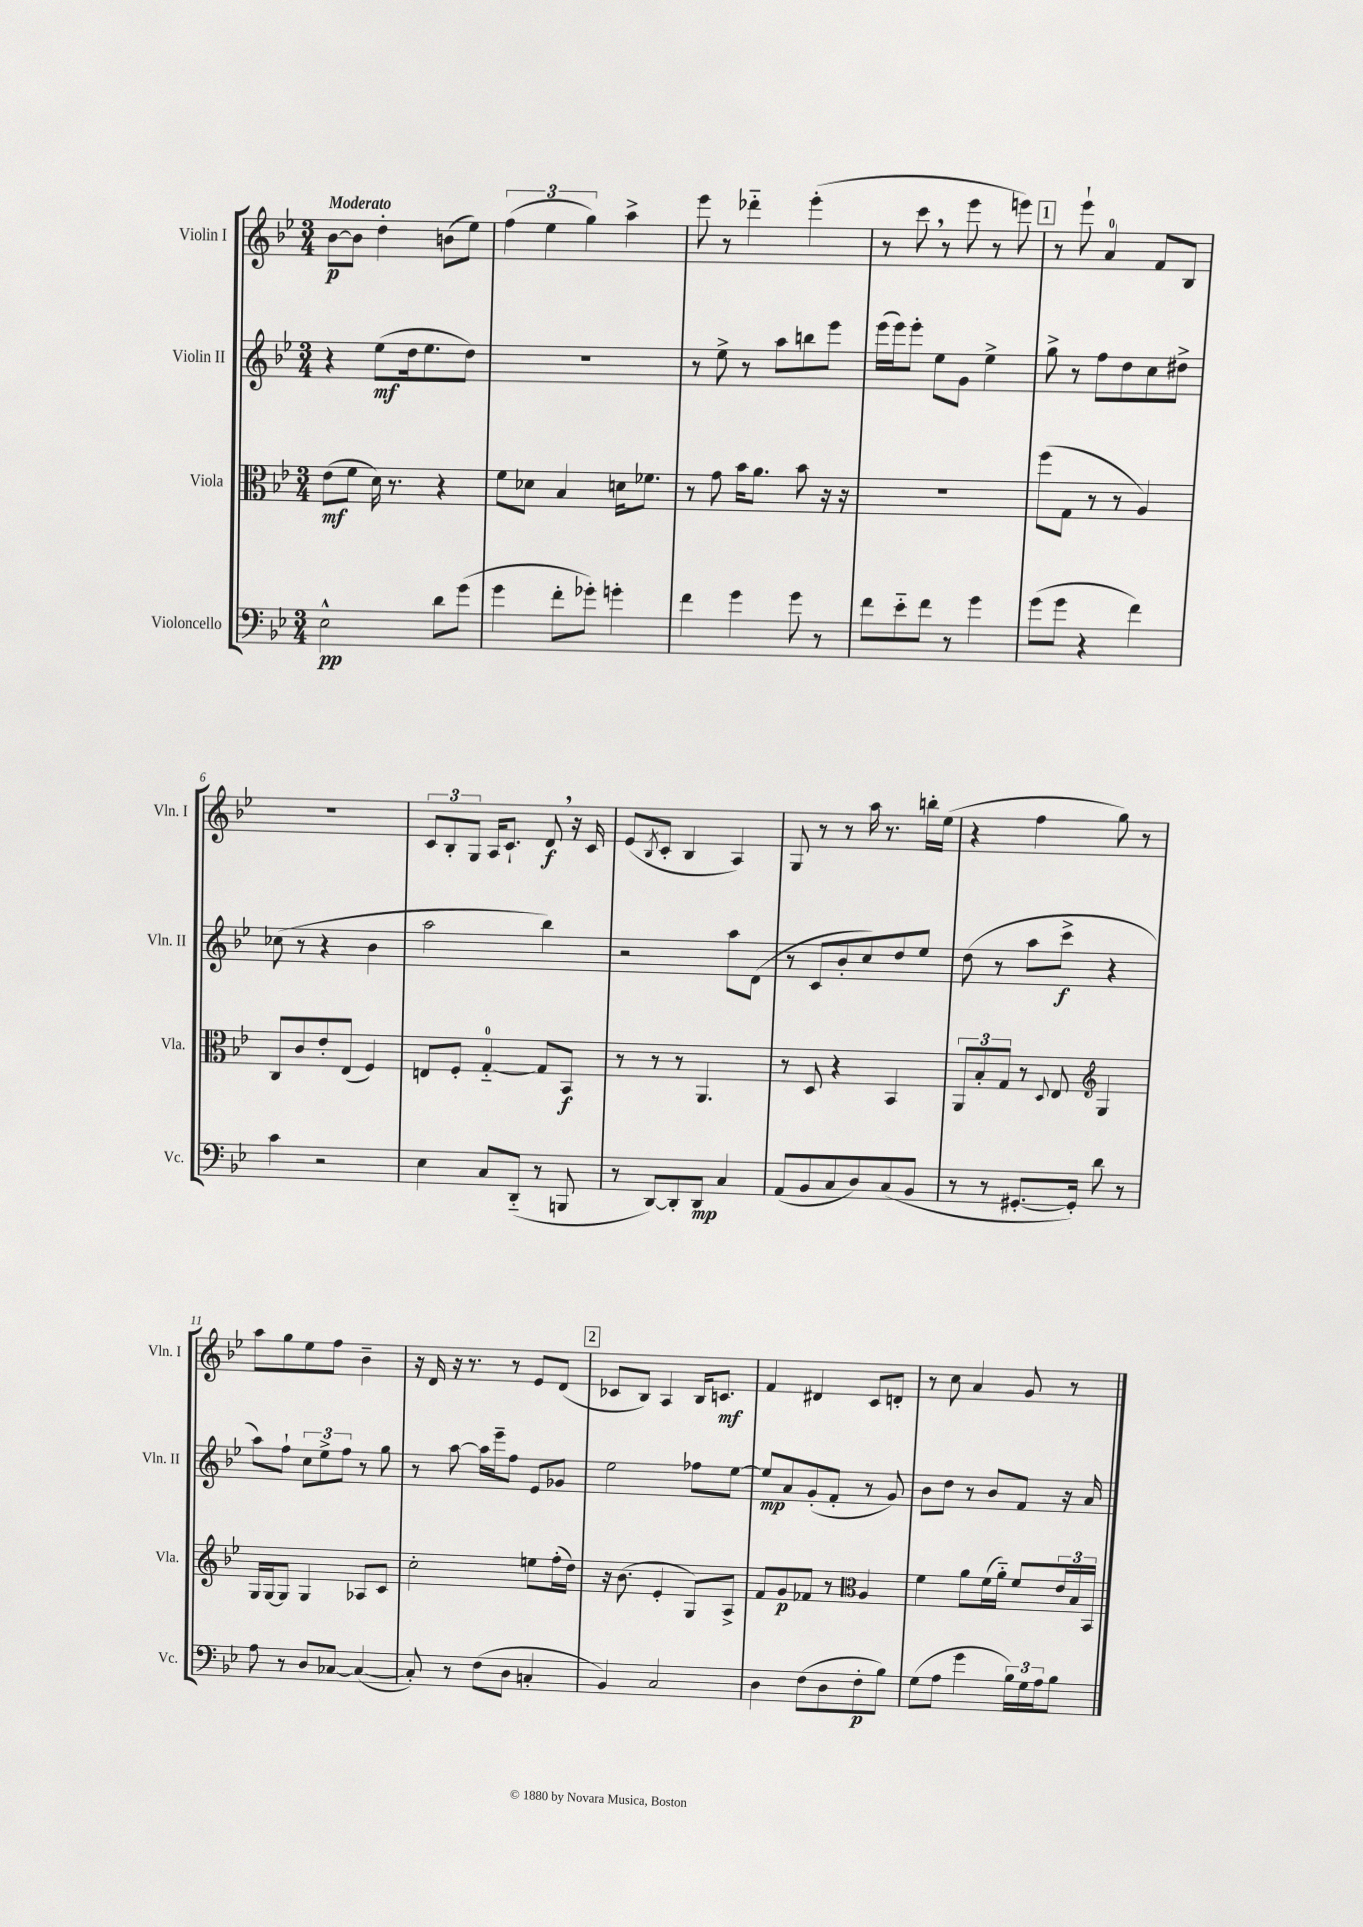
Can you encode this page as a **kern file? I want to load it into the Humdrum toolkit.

**kern	**kern	**kern	**kern
*staff4	*staff3	*staff2	*staff1
*clefF4	*clefC3	*clefG2	*clefG2
*k[b-e-]	*k[b-e-]	*k[b-e-]	*k[b-e-]
*M3/4	*M3/4	*M3/4	*M3/4
2E-^^	(8e-	4r	[8b-
.	8f	.	8b-]
.	16d)	(8ee-	4dd'
.	8.r	.	.
.	.	16dd	.
.	.	8.ee-	.
8d	4r	.	(8b
(8g	.	8dd)	8ee-)
=	=	=	=
4g	8f	2.r	(6ff
.	8d-	.	.
.	.	.	6ee-
8f'	4B-	.	.
.	.	.	6gg)
8g-')	.	.	.
4g'	16d	.	4aa^
.	8.f-	.	.
=	=	=	=
4f	8r	8r	8eee-
.	8g	8ee-^	8r
4g	16b-	8r	4ddd-'~
.	8.a	.	.
.	.	8aa	.
8g	8b-	8bb	(4eee-'
8r	16r	8eee-	.
.	16r	.	.
=	=	=	=
8f	2.r	(16eee-	8r
.	.	16eee-)	.
8e-'~	.	8eee-'	8ccc
8f	.	8ee-	8r
8r	.	8g	8eee-
4g	.	4ee-^	8r
.	.	.	8eee)
=	=	=	=
(8g	(8ff	8gg^	8r
8g	8G	8r	8eee-`
4r	8r	8ff	4a
.	8r	8dd	.
4f)	4A)	8cc	8f
.	.	8dd#^	8B-
=	=	=	=
4c	8C	(8cc-	2.r
.	8c	8r	.
2r	8e-'	4r	.
.	(8E-	.	.
.	4F)	4b-	.
=	=	=	=
4E-	8E	2aa	12c
.	.	.	12B-'
.	8F'	.	.
.	.	.	12G
8C	[4G'~	.	16A
.	.	.	8.c`
(8DD'~	.	.	.
8r	8G]	4bb-)	8d
8BBB	8BB-	.	16r
.	.	.	16c
=	=	=	=
8r	8r	2r	(8e-
.	.	.	8qB-
[8DD)	8r	.	8c'
8DD']	8r	.	4B-
8DD	4.AA	.	.
4C	.	8aa	4A)
.	.	(8d	.
=	=	=	=
(8AA	8r	8r	8G
8BB-	8D	8c	8r
8C	4r	8b-'	8r
8D)	.	8cc)	16aa
.	.	.	8.r
(8C	4BB-	8dd	.
8BB-	.	8ee-	16bb'
.	.	.	(16ee-
=	=	=	=
8r	12AA	(8dd	4r
.	12B-'	.	.
8r	.	8r	.
.	12G	.	.
[8.GG#'	8r	8aa	4ff
.	8qqD	.	.
.	8E-	8ccc^	.
16GG#'])	.	.	.
*	*clefG2	*	*
8d	4G	4r	8gg)
8r	.	.	8r
=	=	=	=
8A	16G	8aa)	8aa
.	[16G	.	.
8r	8G]	8ff`	8gg
8D	4G	12cc	8ee-
.	.	12ee-^	.
[8C-	.	.	8ff
.	.	12ff	.
(4C-_	8A-	8r	4b-~
.	8c	8gg	.
=	=	=	=
8C-'])	2cc'	8r	16r
.	.	.	16d
8r	.	[8aa	16r
.	.	.	8.r
(8F	.	16aa]	.
.	.	16eee-~	.
8D	.	8ff	8r
4C'	8ee	8e-	8e-
.	(16ff'	8g-	(8d
.	16dd)	.	.
=	=	=	=
4BB-)	16r	2ee-	8c-
.	(8.b-	.	.
.	.	.	8B-)
2C	4e-'	.	4A
.	8G)	8ff-	16B-
.	.	.	8.c
.	8A^	[8ee-	.
=	=	=	=
4D	8f	8ee-]	4f
.	8g	8a	.
(8F	8f-	(8g'	4d#
8D	8r	8f'	.
*	*clefC3	*	*
8F'	4A	8r	8c
8B-)	.	8g)	8d'
=	=	=	=
(8G	4f	8b-	8r
8A	.	8dd	8cc
4g	8a	8r	4a
.	(16f	8b-	.
.	16a'~)	.	.
24B-)	8f	8f	8g
24G	.	.	.
24A	.	.	.
8B-	24e-	16r	8r
.	24B-	.	.
.	.	16a	.
.	24BB-	.	.
==	==	==	==
*-	*-	*-	*-
